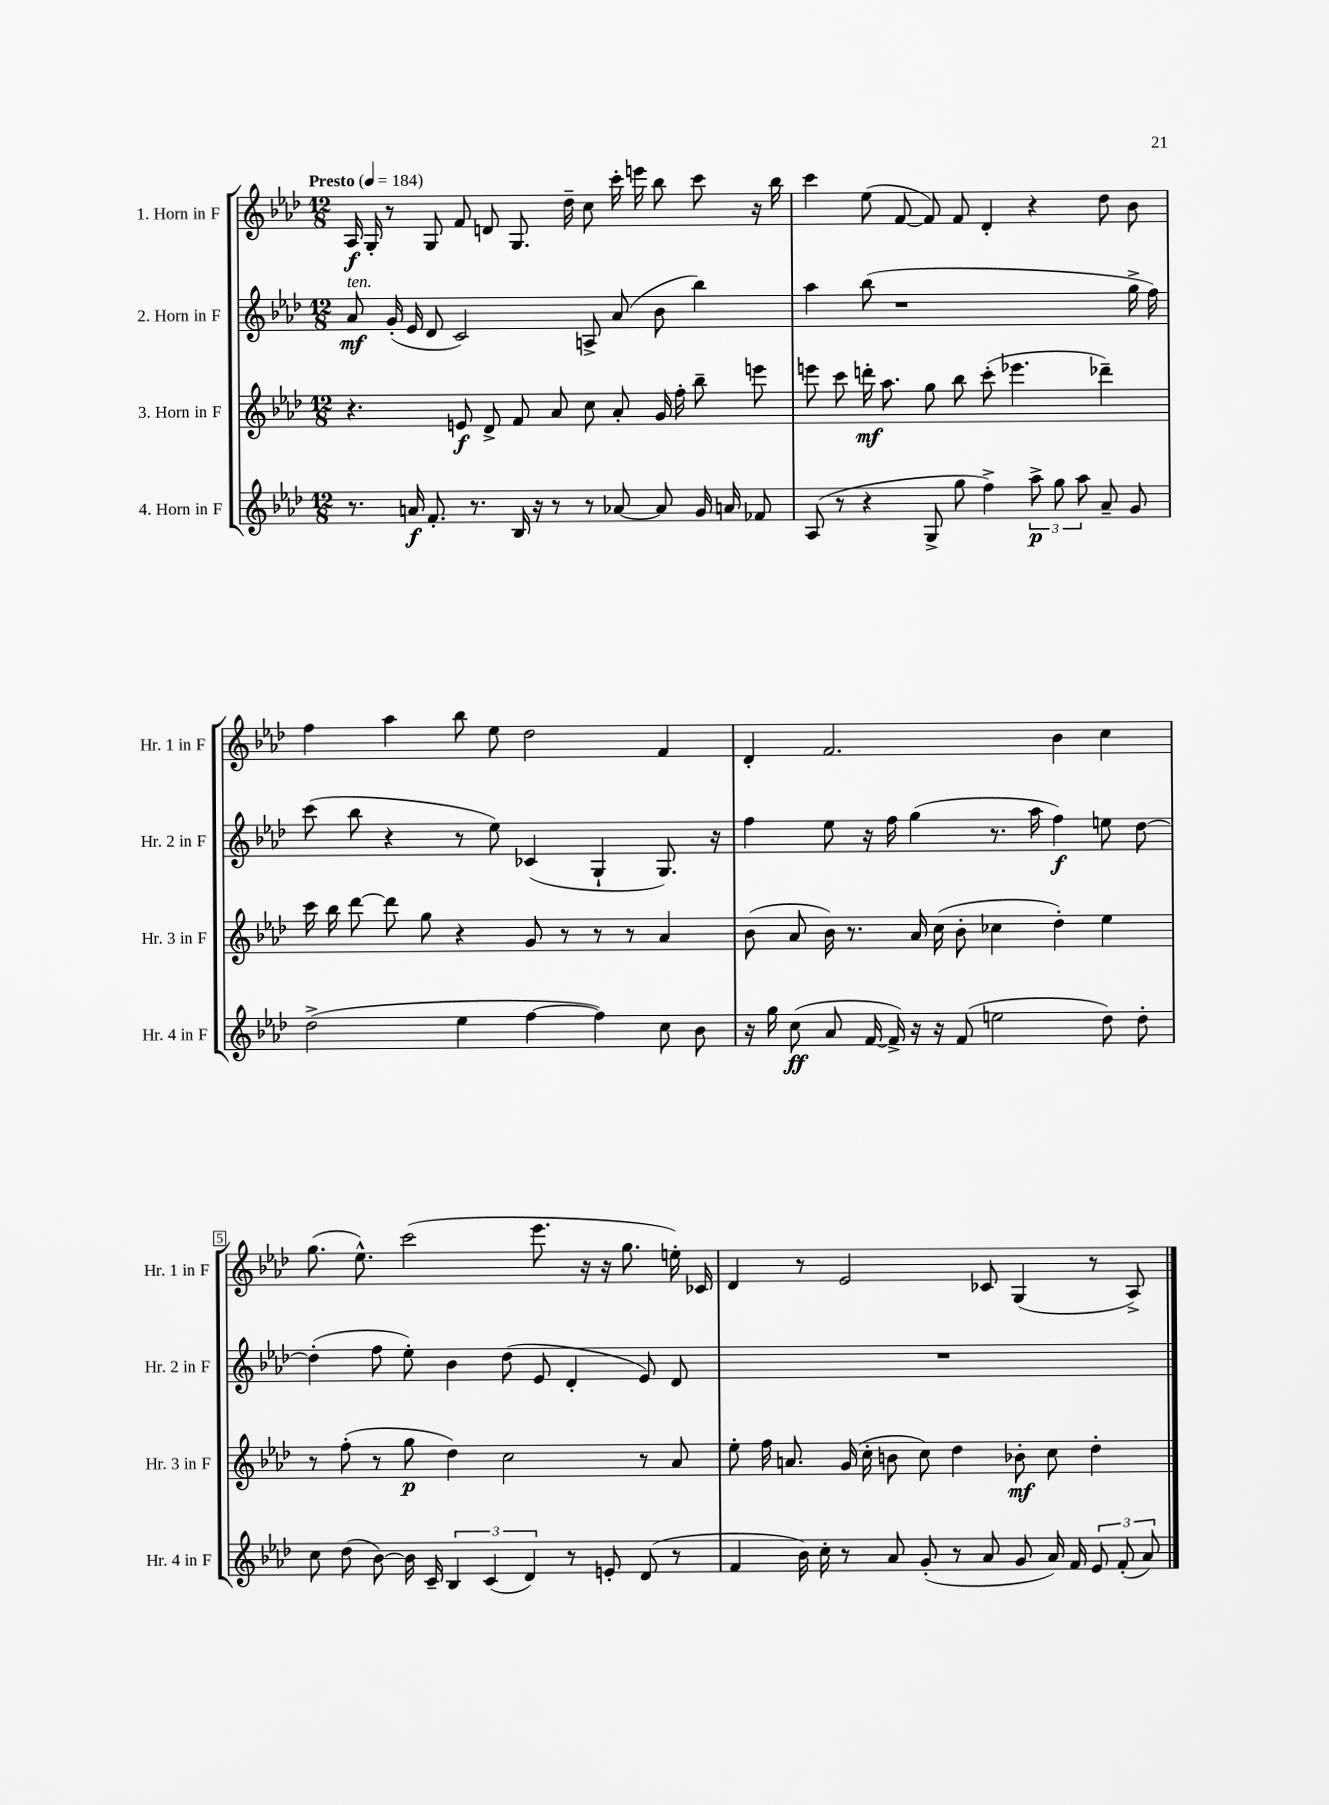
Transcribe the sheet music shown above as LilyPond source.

<<
\new StaffGroup <<
\new Staff = "s0" \with { instrumentName = "1. Horn in F" shortInstrumentName = "Hr. 1 in F" } {
    \clef treble \key aes \major \numericTimeSignature \time 12/8 \tempo "Presto" 4 = 184
    \autoBeamOff aes16\f g16-. r8 g8 f'8 d'8 g8. des''16-- c''8 c'''16-. e'''16 bes''8 c'''8 r16 bes''16 |
    c'''4 ees''8( f'8~ f'8) f'8 des'4-. r4 des''8 bes'8 |
    f''4 aes''4 bes''8 ees''8 des''2 f'4 |
    des'4-. f'2. bes'4 c''4 |
    g''8.( ees''8.-^) c'''2( ees'''8. r16 r16 g''8. e''16-.) ces'16 |
    des'4 r8 ees'2 ces'8 g4( r8 aes8->) \bar "|." |
}
\new Staff = "s1" \with { instrumentName = "2. Horn in F" shortInstrumentName = "Hr. 2 in F" } {
    \clef treble \key aes \major \numericTimeSignature \time 12/8
    \autoBeamOff aes'8\mf^\markup { \italic "ten." } g'16-.( ees'16 des'8 c'2) a8-> aes'8( bes'8 bes''4) |
    aes''4 bes''8( r1 g''16-> f''16) |
    c'''8( bes''8 r4 r8 ees''8) ces'4( g4-! g8.) r16 |
    f''4 ees''8 r16 f''16 g''4( r8. aes''16 f''4\f) e''8 des''8~ |
    des''4-.( f''8 ees''8-.) bes'4 des''8( ees'8 des'4-. ees'8) des'8 |
    R1. \bar "|." |
}
\new Staff = "s2" \with { instrumentName = "3. Horn in F" shortInstrumentName = "Hr. 3 in F" } {
    \clef treble \key aes \major \numericTimeSignature \time 12/8
    \autoBeamOff r4. e'8\f des'8-> f'8 aes'8 c''8 aes'8-. g'16 f''16-. bes''8-- e'''8 |
    e'''8 c'''8 d'''16-.\mf aes''8. g''8 bes''8 c'''8-.( ees'''4. des'''4--) |
    c'''16 bes''16 des'''8~ des'''8 g''8 r4 g'8 r8 r8 r8 aes'4 |
    bes'8( aes'8 bes'16) r8. aes'16 c''16( bes'8-. ces''4 des''4-.) ees''4 |
    r8 f''8-.( r8 g''8\p des''4) c''2 r8 aes'8 |
    ees''8-. f''16 a'8. g'16( c''16-. b'8 c''8) des''4 bes'8-.\mf c''8 des''4-. \bar "|." |
}
\new Staff = "s3" \with { instrumentName = "4. Horn in F" shortInstrumentName = "Hr. 4 in F" } {
    \clef treble \key aes \major \numericTimeSignature \time 12/8
    \autoBeamOff r8. a'16\f f'8.-. r8. bes16 r16 r8 r8 aes'8~ aes'8 g'16 a'16 fes'8 |
    aes8( r8 r4 g8-> g''8 f''4->) \tuplet 3/2 { aes''8->\p g''8 aes''8 } aes'8-- g'8 |
    des''2->( ees''4 f''4~ f''4) c''8 bes'8 |
    r16 g''16 c''8\ff( aes'8 f'16~ f'16->) r16 r16 f'8( e''2 des''8) des''8-. |
    c''8 des''8( bes'8~) bes'16 c'16-- \tuplet 3/2 { bes4 c'4( des'4) } r8 e'8-. des'8( r8 |
    f'4 bes'16) c''16-. r8 aes'8 g'8-.( r8 aes'8 g'8 aes'16) f'16 \tuplet 3/2 { ees'8 f'8-.( aes'8) } \bar "|." |
}
>>
>>
\layout { \context { \Score \override BarNumber.break-visibility = ##(#f #t #t) barNumberVisibility = #(every-nth-bar-number-visible 5) \override BarNumber.stencil = #(make-stencil-boxer 0.1 0.3 ly:text-interface::print) } }
